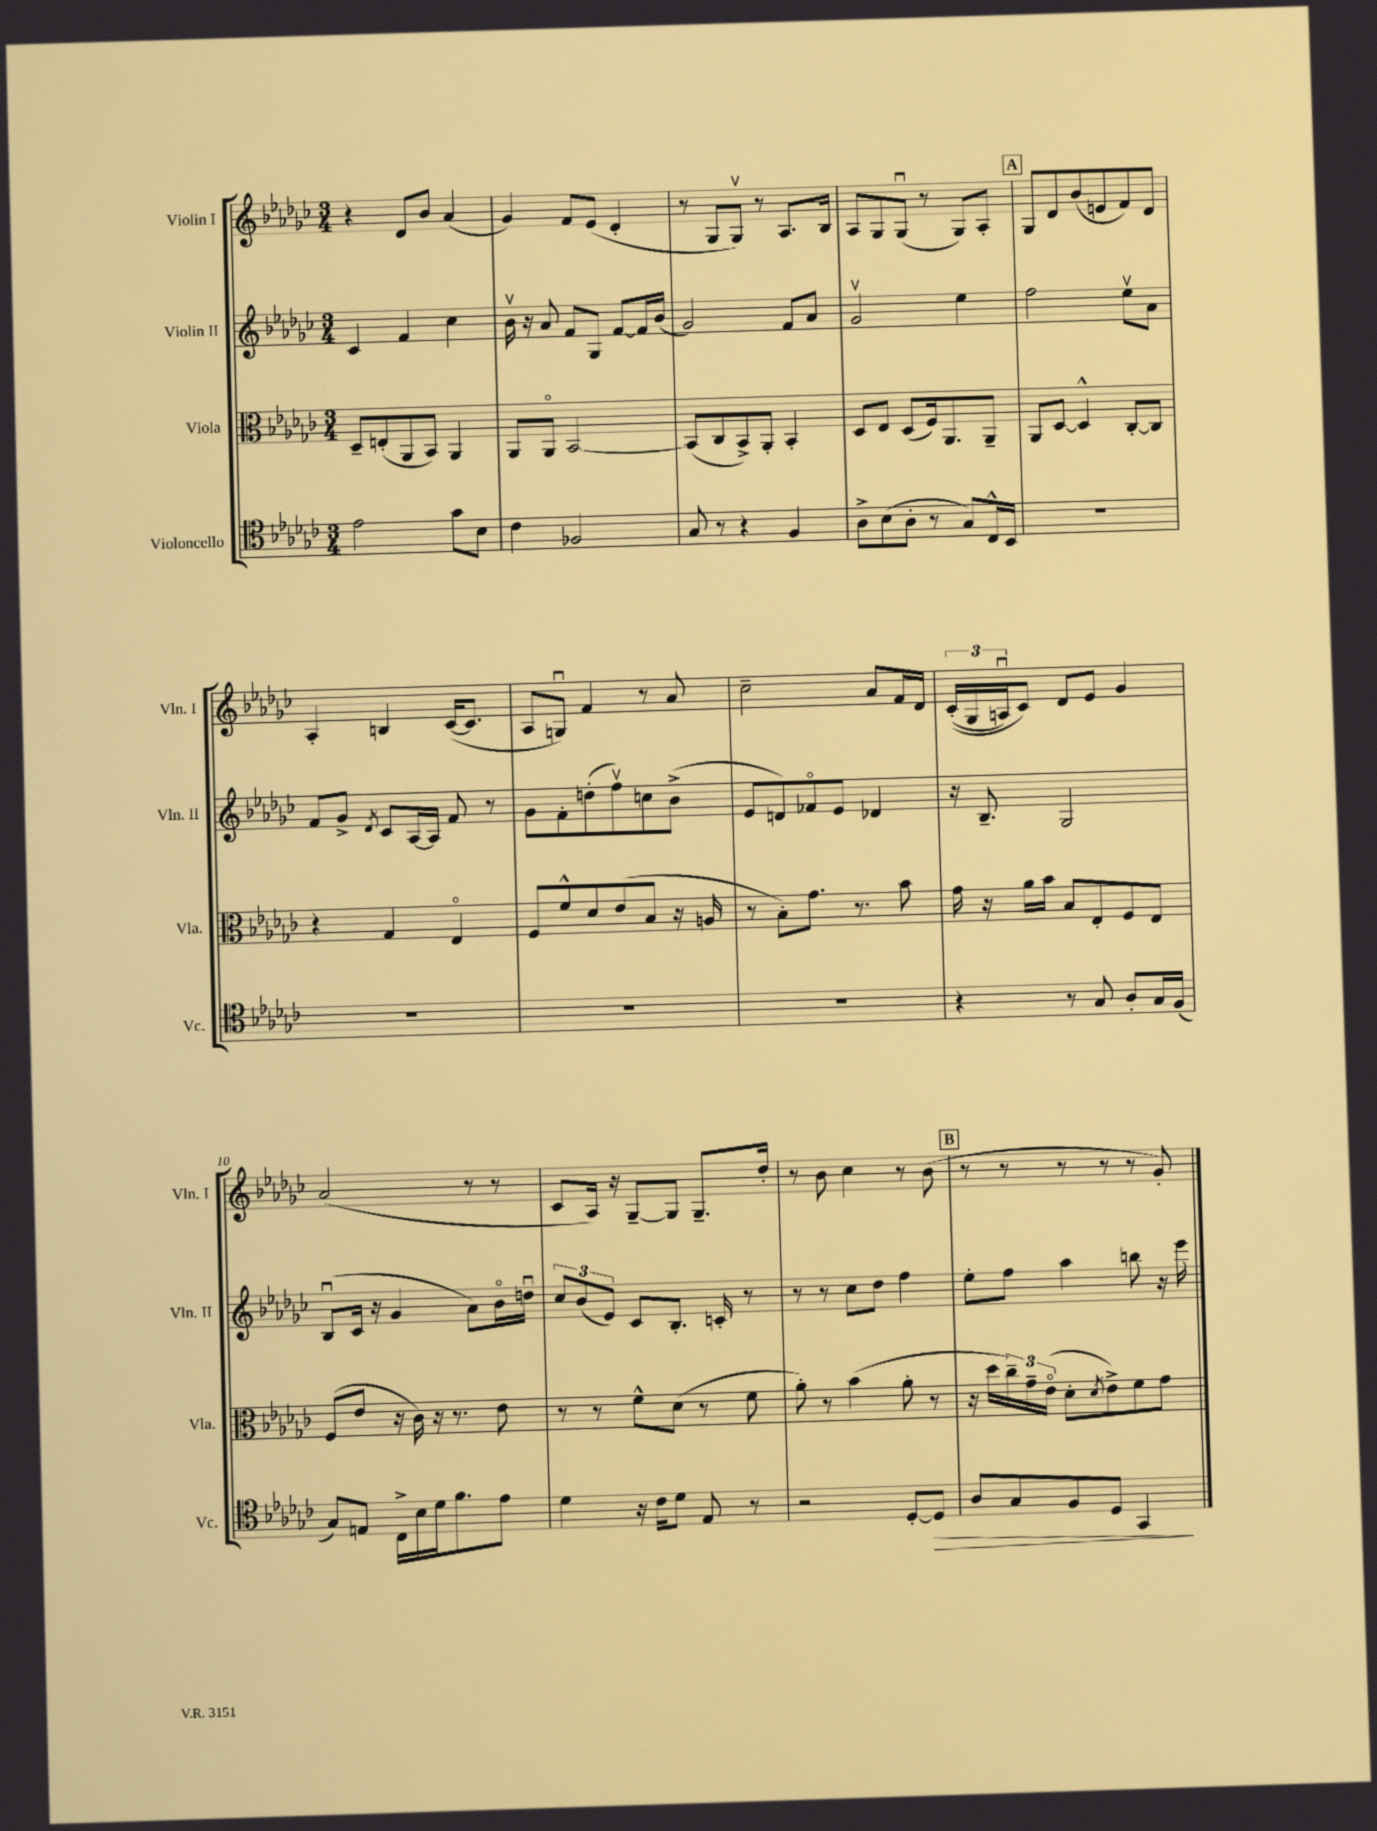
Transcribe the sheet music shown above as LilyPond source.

<<
\new StaffGroup <<
\new Staff = "s0" \with { instrumentName = "Violin I" shortInstrumentName = "Vln. I" } {
    \clef treble \key ges \major \numericTimeSignature \time 3/4
    r4 des'8 bes'8 aes'4( |
    ges'4) f'8 ees'8( des'4-. |
    r8 ges8 ges8\upbow) r8 aes8. bes16 |
    aes8 ges8 ges8\downbow( r8 ges8) aes8-. |
    \mark \markup { \box "A" } ges8 des'8 bes'8( e'8 f'8) des'8 |
    aes4-. b4 ces'16~( ces'8. |
    aes8 g8\downbow) f'4 r8 aes'8 |
    ces''2-- aes'8 f'16 des'16 |
    \tuplet 3/2 { ces'16-.(\( ges16 a16\downbow) } ces'8\) des'8 ees'8 ges'4 |
    aes'2( r8 r8 |
    ces'8 aes16) r16 ges8~-- ges8 ges8.-- des''16-. |
    r8 bes'8 ces''4 r8 bes'8( |
    \mark \markup { \box "B" } r8 r8 r8 r8 r8 ges'8-.) \bar "|." |
}
\new Staff = "s1" \with { instrumentName = "Violin II" shortInstrumentName = "Vln. II" } {
    \clef treble \key ges \major \numericTimeSignature \time 3/4
    ces'4 f'4 ces''4 |
    bes'16\upbow r16 aes'8 f'8 ges8 f'8~ f'16 bes'16( |
    ges'2) f'8 aes'8 |
    ges'2\upbow ees''4 |
    \mark \markup { \box "A" } f''2 ees''8\upbow aes'8 |
    f'8 ges'8-> \acciaccatura { des'8 } ces'8 aes16~ aes16 f'8 r8 |
    ges'8 f'8-. d''8-.( f''8\upbow) c''8 bes'8->( |
    ees'8 d'8) fes'8\flageolet ees'8 des'4 |
    r16 bes8.-- ges2 |
    bes8\downbow( ces'16 r16 ges'4 aes'8) bes'16\flageolet d''16\downbow |
    \tuplet 3/2 { ces''8 bes'8( ees'8) } ces'8 bes8.-. c'16-. r8 |
    r8 r8 ces''8 des''8 f''4 |
    \mark \markup { \box "B" } ees''8-. f''8 aes''4 b''8 r16 ees'''16 \bar "|." |
}
\new Staff = "s2" \with { instrumentName = "Viola" shortInstrumentName = "Vla." } {
    \clef alto \key ges \major \numericTimeSignature \time 3/4
    des8-- e8-.( aes,8 bes,8) aes,4 |
    aes,8 aes,8\flageolet bes,2~ |
    bes,8( ces8 bes,8->) aes,8-. bes,4-. |
    des8 ees8 des8( f16) aes,8. aes,8-- |
    \mark \markup { \box "A" } aes,8 des8~ des4-^ ces8~-. ces8 |
    r4 ges4 ees4\flageolet |
    f8 f'8-^ des'8 ees'8( bes8 r16 a16 |
    r8 bes8-.) ges'8. r8. bes'8 |
    ges'16 r16 aes'16 bes'16 bes8 ees8-. f8 ees8 |
    f8( ees'8 r16 ces'16) r16 r8. ees'8 |
    r8 r8 f'8-^ des'8( r8 f'8 |
    aes'8-.) r8 bes'4( aes'8-. r8 |
    \mark \markup { \box "B" } r16 des''16 \tuplet 3/2 { ces''16--) ges'16-- ees'16\flageolet( } des'8-. \acciaccatura { des'8 } ees'8->) f'8 ges'8 \bar "|." |
}
\new Staff = "s3" \with { instrumentName = "Violoncello" shortInstrumentName = "Vc." } {
    \clef tenor \key ges \major \numericTimeSignature \time 3/4
    ees'2 ges'8 bes8 |
    ces'4 fes2 |
    ges8 r8 r4 f4 |
    aes8-> bes8( aes8-. r8 ges8) ces16-^ bes,16 |
    \mark \markup { \box "A" } R2. |
    R2. |
    R2. |
    R2. |
    r4 r8 ges8 aes8-. ges16 f16( |
    ges8) e8 ces16-> bes16 des'16 f'8. ees'8 |
    des'4 r16 ces'16 des'8 ees8 r8 |
    r2 des8~-. des8\> |
    \mark \markup { \box "B" } aes8 ges8 f8 des8 ges,4\! \bar "|." |
}
>>
>>
\layout { \context { \Score \override BarNumber.break-visibility = ##(#f #t #t) barNumberVisibility = #(every-nth-bar-number-visible 5) } }
